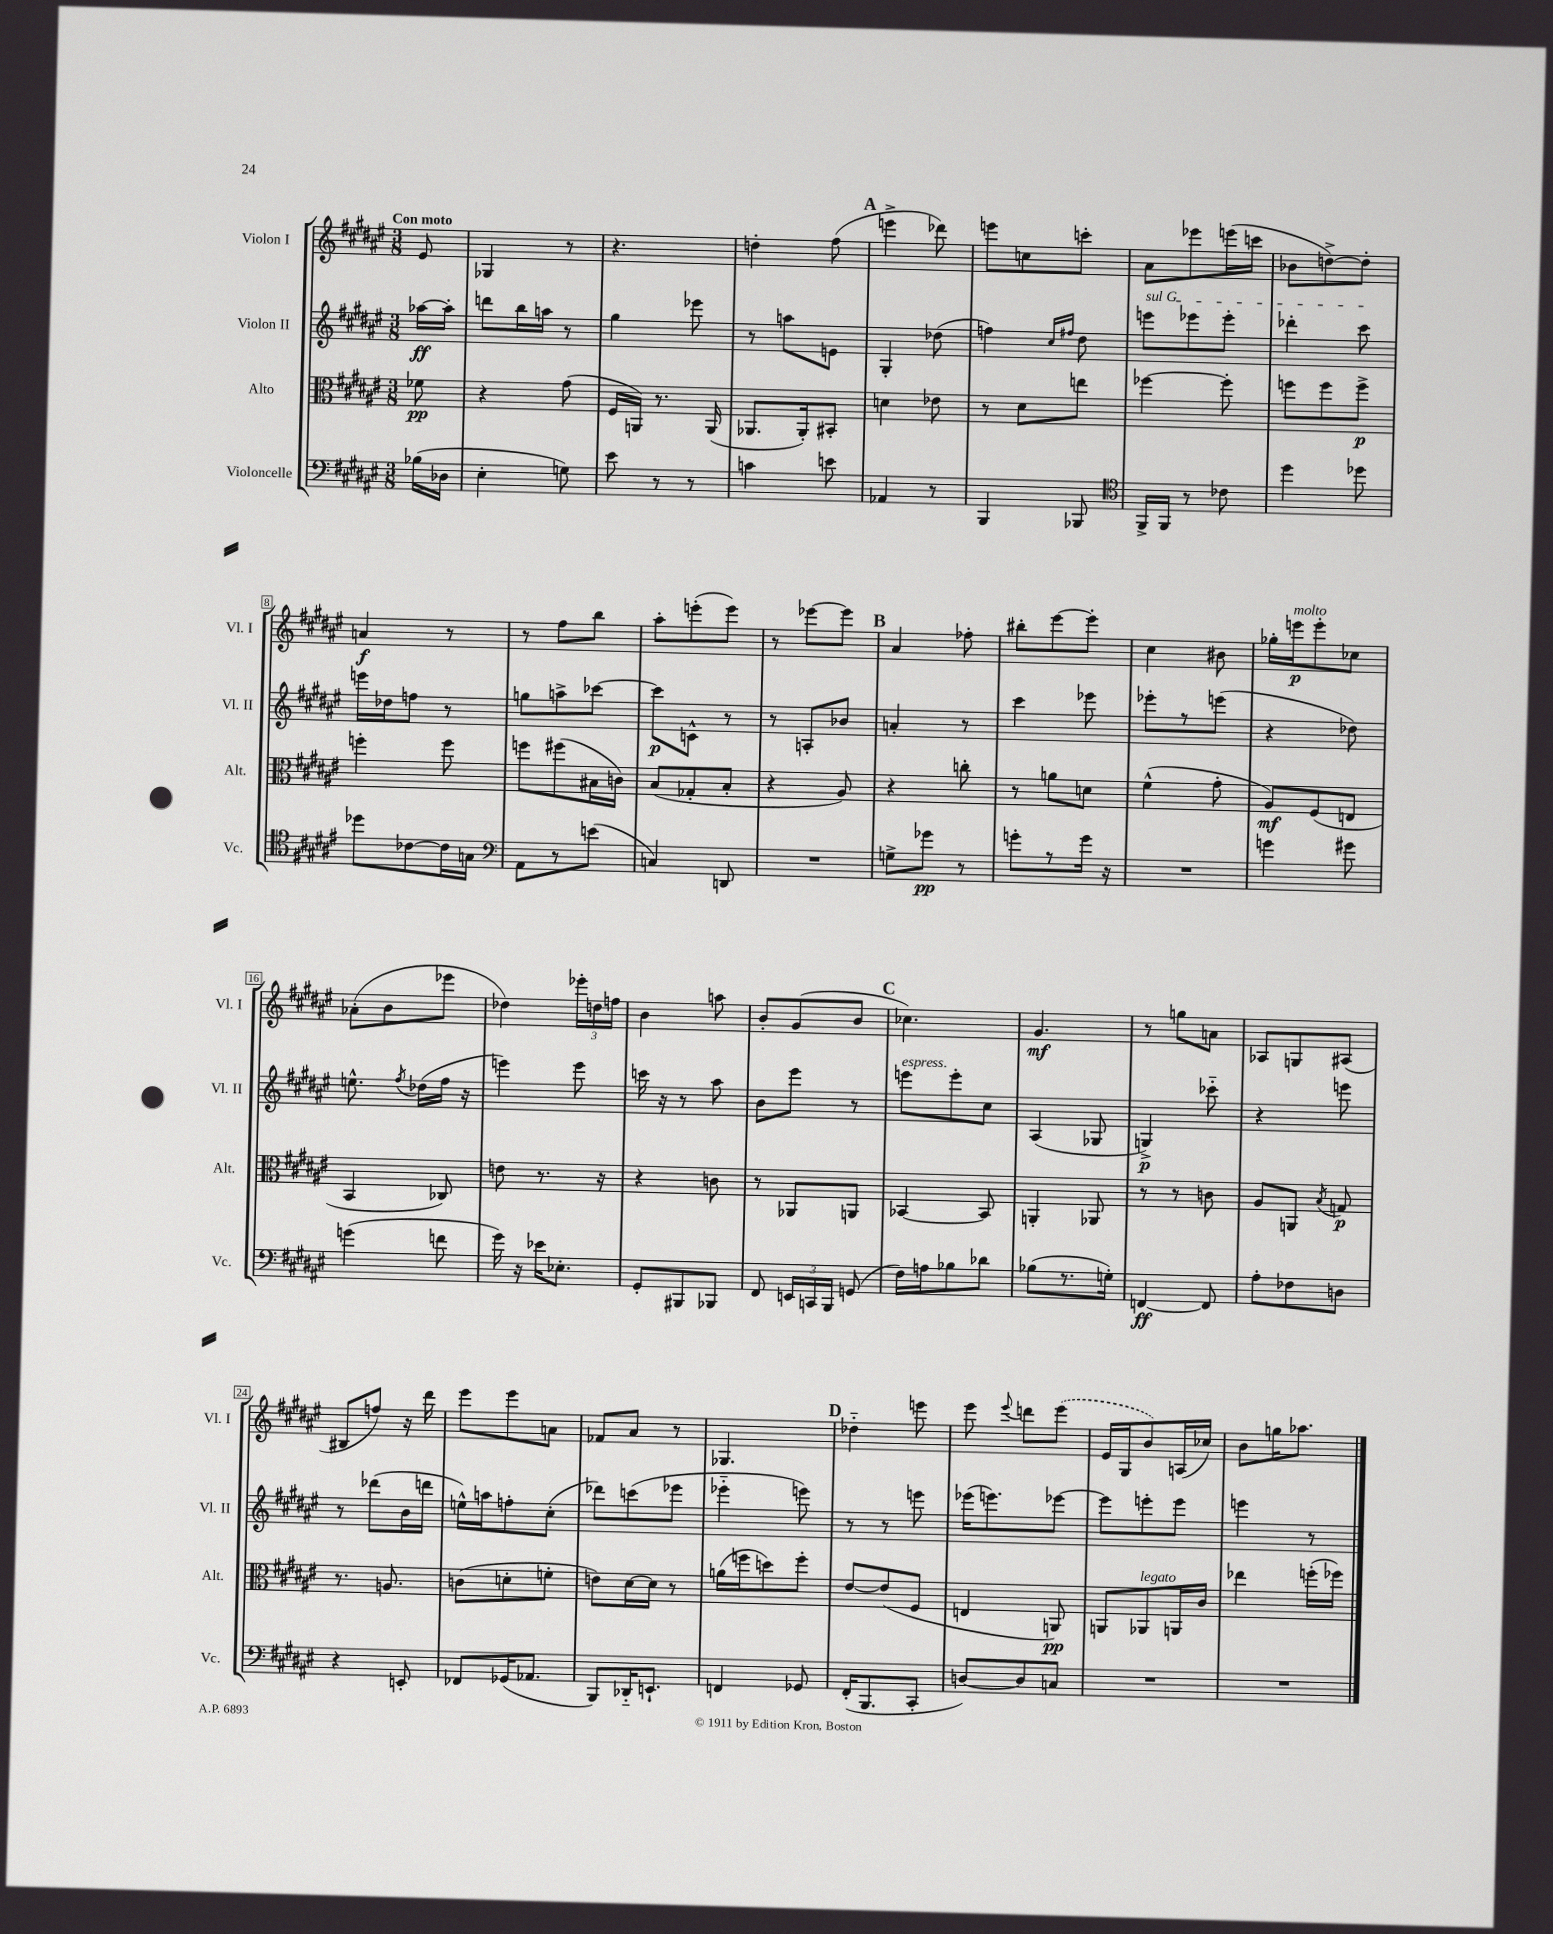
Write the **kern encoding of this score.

**kern	**kern	**kern	**kern
*staff4	*staff3	*staff2	*staff1
*clefF4	*clefC3	*clefG2	*clefG2
*k[f#c#g#d#a#e#]	*k[f#c#g#d#a#e#]	*k[f#c#g#d#a#e#]	*k[f#c#g#d#a#e#]
*M3/8	*M3/8	*M3/8	*M3/8
(16B-\LL	8f-\	[16aa-\LL	8e#/
16D-\JJ	.	16aa-'\]JJ	.
=	=	=	=
4E#'\	4r	8ddd\L	4G-/
.	.	16bb\L	.
.	.	16aa\JJ	.
8G\)	(8g#\	8r	8r
=	=	=	=
8e#\	16F#/LL	4gg#\	4.r
.	16AA/JJ)	.	.
8r	8.r	.	.
8r	.	8eee-\	.
.	(16AA/	.	.
=	=	=	=
4c\	8.AA-/L	8r	4dd'\
.	.	8aa\L	.
.	16AA-'/k)	.	.
8e\	8BB#'/J	8e\J	(8ff#\
=	=	=	=
4AA-/	4d\	4G#'/	4eee^\
8r	8e-\	(8dd-\	8ddd-\)
=	=	=	=
4BBB/	8r	4ff\)	8eee\L
.	8d#\L	.	8cc\
.	.	16qqcc#/LL	.
.	.	16qqff#/JJ	.
8BBB-/	8ee\J	8dd#\	8ccc'\J
=	=	=	=
*clefC4	*	*	*
16FF#^/LL	[4ff-\	8eee\L	8a#\L
16FF#/JJ	.	.	.
8r	.	8eee-\	8eee-\
8c-\	8ff-'\]	8eee-'\J	(16eee\L
.	.	.	16ccc\JJ
=	=	=	=
4dd#\	8ff\L	4ddd-'\	8b-\L
.	8ff\	.	[8dd^\)
8dd-\	8ff^\J	8ccc#\	8dd'\]J
=	=	=	=
8dd-\L	4ff'\	16eee\LL	4a/
.	.	16dd-\J	.
[8c-\	.	8ff\J	.
16c-\]L	8ff\	8r	8r
16G\JJ	.	.	.
=	=	=	=
*clefF4	*	*	*
8AA#\L	8ff\L	8gg\L	8r
8r	(8ff#\	8aa^\	8ff#\L
(8e\J	16B#\L	[8ccc-\J	8bb\J
.	16c\JJ)	.	.
=	=	=	=
4C/)	(8B/L	8ccc-\]L	8aa#'\L
.	8G-'/	8c^^\J	(8eee'\
8DD/	8B'/J	8r	8eee\J)
=	=	=	=
4.r	4r	8r	8r
.	.	8A'/L	[8eee-\L
.	8A#/)	8b-/J	8eee-\]J
=	=	=	=
8G^\L	4r	4a'/	4a#/
8g-\J	.	.	.
8r	8cc'\	8r	8ff-'\
=	=	=	=
8g'\L	8r	4ccc#\	8bb#'\L
8r	8a\L	.	[8eee#\
16g\Jk	8d\J	8eee-\	8eee#'\]J
16r	.	.	.
=	=	=	=
4.r	(4f#^^\	8eee-'\L	4cc#\
.	.	8r	.
.	8g#'\	(8eee\J	8b#\
=	=	=	=
4g\	8A#/L)	4r	16gg-'\LL
.	.	.	16eee\J
.	(8F#/	.	8eee'\
8g#\	8E/J	8dd-\)	8cc-\J
=	=	=	=
(4g\	4BB/	8.ee^^\	(8a-'\L
.	.	.	8b\
.	.	8qff#/	.
.	.	(16dd-\LL	.
8f\	8C-/)	16ff#\JJ	8eee-\J
.	.	16r	.
=	=	=	=
16g#\)	8e\	4eee\)	4dd-\)
16r	.	.	.
16e-\LK	8.r	.	.
8.E-'\J	.	.	.
.	.	8eee\	24eee-'\LL
.	.	.	24dd\
.	16r	.	.
.	.	.	24ff\JJ
=	=	=	=
8GG#'/L	4r	16ccc\	4b\
.	.	16r	.
8BBB#/	.	8r	.
8BBB-/J	8c\	8aa#\	8aa\
=	=	=	=
8FF#/	8r	8b\L	8b'/L
24EE/LL	8AA-/L	8eee#\J	(8g#/
24CC/	.	.	.
24BBB/JJ	.	.	.
(8GG/	8AA/J	8r	8b/J
=	=	=	=
16F#\LL)	[4BB-/	8eee\L	4.cc-\)
16A\J	.	.	.
8B-\	.	8eee'\	.
8d-\J	8BB-/]	8cc#\J	.
=	=	=	=
(8B-\L	4AA'/	(4A#/	4.g#/
8.r	.	.	.
.	8AA-/	8G-/	.
16G'\Jk)	.	.	.
=	=	=	=
[4FF/	8r	4G^/)	8r
.	8r	.	8gg\L
8FF/]	8c\	8ccc-'~\	8a\J
=	=	=	=
8A#'\L	8A#/L	4r	8A-/L
8F-\	8AA/J	.	8G/
.	8qB/	.	.
8D\J	8G/	8eee\	(8A#/J
=	=	=	=
4r	8.r	8r	8B#/L
.	.	(8ddd-\L	8ff/J)
.	8.A/	.	.
8EE'/	.	16b\L	16r
.	.	16ddd\JJ	16ddd#\
=	=	=	=
8FF-/L	(8c\L	16ee^^\LL)	8eee#\L
.	.	16aa\J	.
(16GG-/K	8d'\	8ff'\	8eee#\
8.AA-/J	.	.	.
.	8f'\J	(8cc#'\J	8a\J
=	=	=	=
8BBB/L)	8e\L)	8ddd-\L)	8f-/L
16DD-'~/K	[16d#\L	(8ccc\	8a#/J
8.EE`/J	16d#\]JJ	.	.
.	8r	8eee-\J	8r
=	=	=	=
4FF/	(16a\LL	4eee-'~\	4.G-/
.	16ff\J	.	.
.	8dd\)	.	.
8GG-/	8ff'\J	8eee\)	.
=	=	=	=
(16FF#'/LK	[8e#/L	8r	4dd-'~\
8.BBB/	.	.	.
.	(8e#/]	8r	.
8CC#'/J	8F#/J	8eee\	8eee\
=	=	=	=
[8D/L)	4E/	(16eee-\LK	8eee#\
.	.	8.eee\)	.
.	.	.	8qqeee#/
8D/]	.	.	8ddd\L
8C/J	8AA/)	[8eee-\J	(8eee#\J
=	=	=	=
4.r	8AA/L	8eee-\]L	16e#/LL
.	.	.	16G#/J
.	8AA-/	8eee'\	8b/)
.	16AA/L	8eee\J	(16A/L
.	16c#/JJ	.	16cc-/JJ)
=	=	=	=
4.r	4ee-\	4eee\	8b\L
.	.	.	16gg\K
.	.	.	8.aa-\J
.	(16ff'\LL	8r	.
.	16ff-\JJ)	.	.
==	==	==	==
*-	*-	*-	*-
